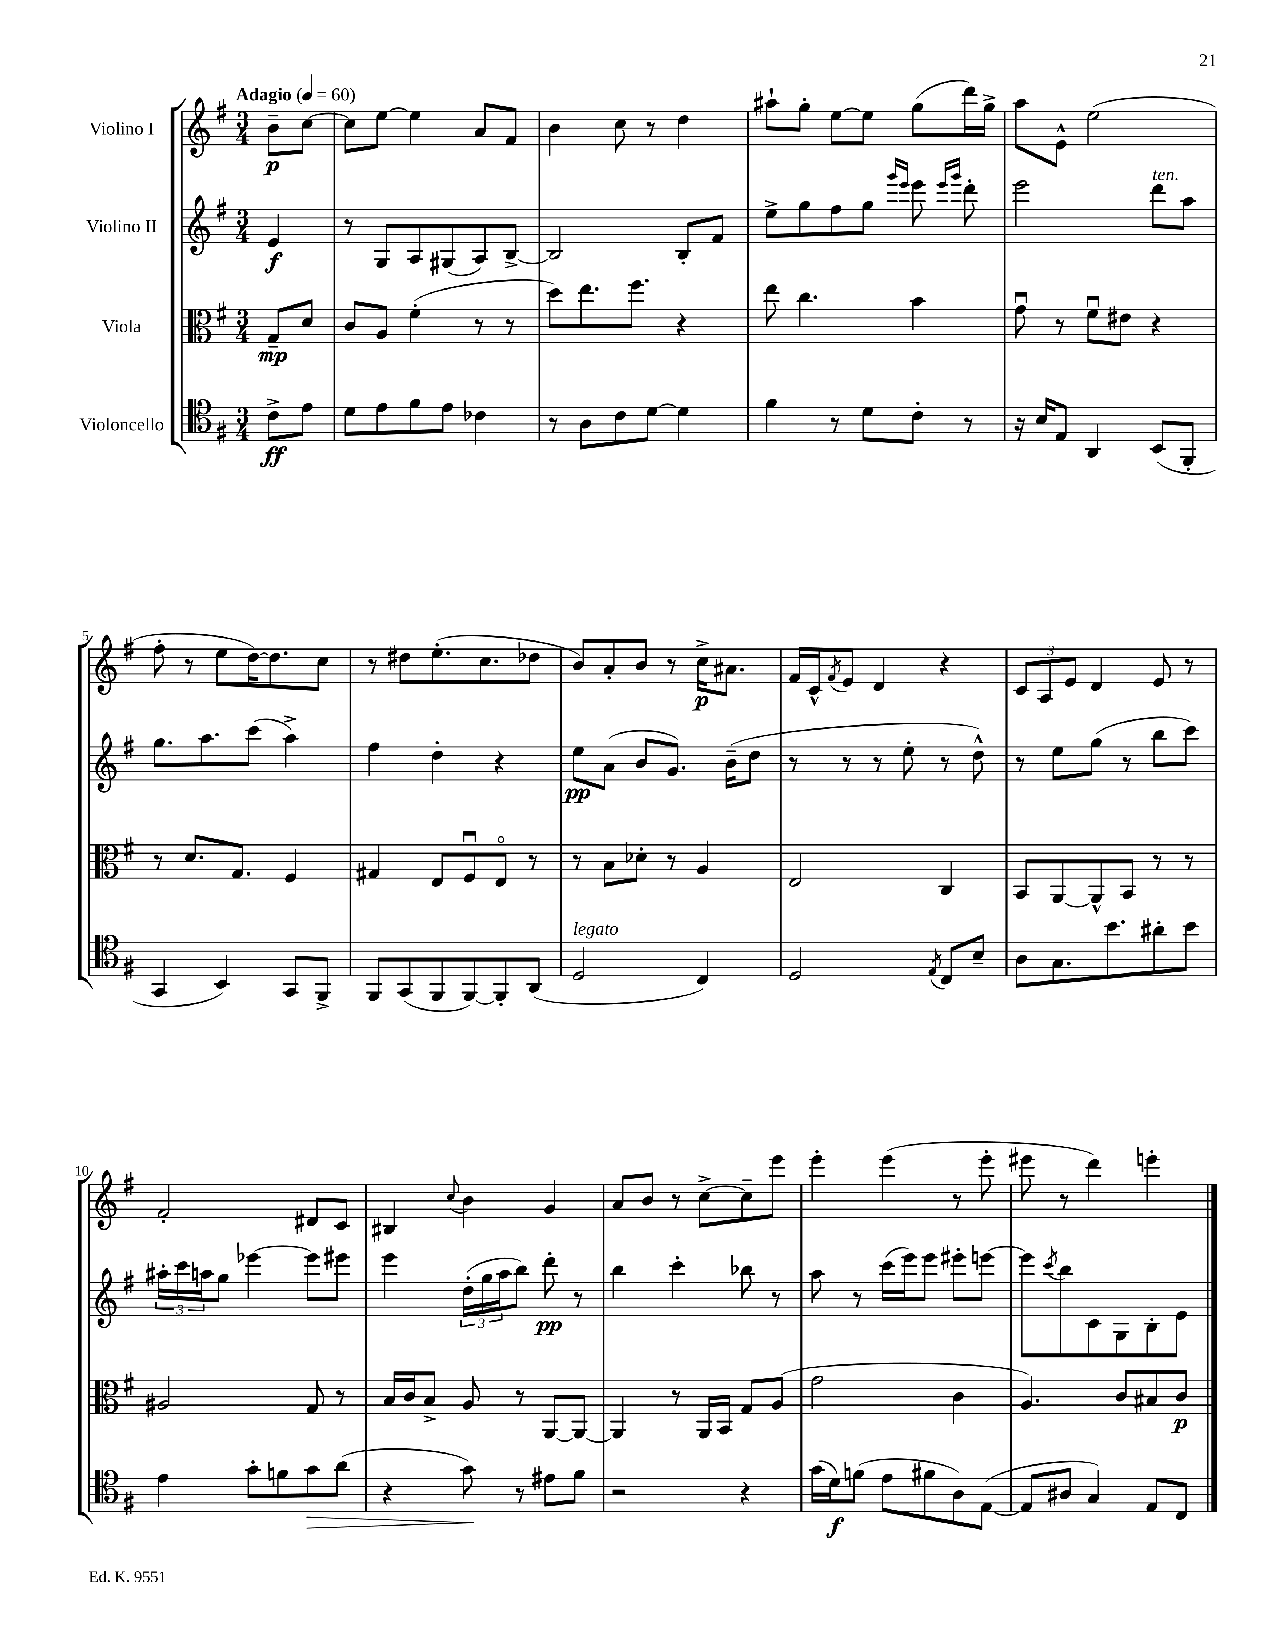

**kern	**dynam	**kern	**dynam	**kern	**dynam	**kern	**dynam
*part4	*part4	*part3	*part3	*part2	*part2	*part1	*part1
*staff4	*staff4	*staff3	*staff3	*staff2	*staff2	*staff1	*staff1
*I"Violoncello	*	*I"Viola	*	*I"Violino II	*	*I"Violino I	*
*clefC4	*	*clefC3	*	*clefG2	*	*clefG2	*
*k[f#]	*	*k[f#]	*	*k[f#]	*	*k[f#]	*
*M3/4	*	*M3/4	*	*M3/4	*	*M3/4	*
*MM60	*	*MM60	*	*MM60	*	*MM60	*
=	=	=	=	=	=	=	=
!	!	!	!	!	!	!LO:TX:a:B:t=Adagio	!
8c^\L	ff	8G~/L	mp	4e/	f	8b~\L	p
8e\J	.	8d/J	.	.	.	[8cc\J	.
=1	=1	=1	=1	=1	=1	=1	=1
8d\L	.	8c/L	.	8r	.	8cc\L]	.
8e\	.	8A/J	.	8G/L	.	[8ee\J	.
8f#\	.	(4f#'\	.	8A/	.	4ee\]	.
8e\J	.	.	.	(8G#X/	.	.	.
4c-X\	.	8r	.	8A/)	.	8a/L	.
.	.	8r	.	[8B^/J	.	8f#/J	.
=2	=2	=2	=2	=2	=2	=2	=2
8r	.	8dd\L)	.	2B/]	.	4b\	.
8A\L	.	8.ee\	.	.	.	.	.
8c\	.	.	.	.	.	8cc\	.
.	.	8.ff#\J	.	.	.	.	.
[8d\J	.	.	.	.	.	8r	.
4d\]	.	4r	.	8B'/L	.	4dd\	.
.	.	.	.	8f#/J	.	.	.
=3	=3	=3	=3	=3	=3	=3	=3
4f#\	.	8ee\	.	8ee^\L	.	8aa#X`\L	.
.	.	4.cc\	.	8gg\	.	8gg'\J	.
8r	.	.	.	8ff#\	.	[8ee\L	.
8d\L	.	.	.	8gg\J	.	8ee\J]	.
.	.	.	.	16qqggg/LL	.	.	.
.	.	.	.	16qqeee/JJ	.	.	.
8c'\J	.	4b\	.	8eee\	.	(8gg\L	.
.	.	.	.	16qqeee/LL	.	.	.
.	.	.	.	16qqggg/JJ	.	.	.
8r	.	.	.	8ddd'\	.	16ddd\L)	.
.	.	.	.	.	.	16gg^\JJ	.
=4	=4	=4	=4	=4	=4	=4	=4
16r	.	8gu\	.	2eee\	.	8aa\L	.
16B/KL	.	.	.	.	.	.	.
8E/J	.	8r	.	.	.	8e^^\J	.
4AA/	.	8f#u\L	.	.	.	(2ee\	.
.	.	8e#X\J	.	.	.	.	.
!	!	!	!	!LO:TX:a:i:t=ten.	!	!	!
(8BB/L	.	4r	.	8ddd\L	.	.	.
8FF#'/J	.	.	.	8aa\J	.	.	.
!!LO:LB:g=z
=5	=5	=5	=5	=5	=5	=5	=5
4GG/	.	8r	.	8.gg\L	.	8ff#'\	.
.	.	8.d/L	.	.	.	8r	.
.	.	.	.	8.aa\	.	.	.
4BB/)	.	.	.	.	.	8ee\L	.
.	.	8.G/J	.	.	.	.	.
.	.	.	.	(8ccc\J	.	[16dd\K)	.
.	.	.	.	.	.	8.dd\]	.
8GG/L	.	4F#/	.	4aa^\)	.	.	.
8FF#^/J	.	.	.	.	.	8cc\J	.
=6	=6	=6	=6	=6	=6	=6	=6
8FF#/L	.	4G#X/	.	4ff#\	.	8r	.
(8GG/	.	.	.	.	.	8dd#X\L	.
8FF#/	.	8E/L	.	4dd'\	.	(8.ee'\	.
[8FF#/)	.	8F#u/	.	.	.	.	.
.	.	.	.	.	.	8.cc\	.
8FF#'/]	.	8E/J	.	4r	.	.	.
(8AA/J	.	8r	.	.	.	8dd-X\J	.
=7	=7	=7	=7	=7	=7	=7	=7
!LO:TX:a:i:t=legato	!	!	!	!	!	!	!
2D/	.	8r	.	8ee\L	pp	8b/L)	.
.	.	8B\L	.	(8a\J	.	8a'/	.
.	.	8d-X'\J	.	8b/L	.	8b/J	.
.	.	8r	.	8.g/J)	.	8r	.
4C/)	.	4A/	.	.	.	16cc^\KL	p
.	.	.	.	(16b~\KL	.	8.a#X\J	.
.	.	.	.	8dd\J	.	.	.
=8	=8	=8	=8	=8	=8	=8	=8
2D/	.	2E/	.	8r	.	16f#/LL	.
.	.	.	.	.	.	16c^^/J	.
.	.	.	.	.	.	8qf#/	.
.	.	.	.	8r	.	8e/J	.
.	.	.	.	8r	.	4d/	.
.	.	.	.	8ee'\	.	.	.
8qE/	.	.	.	.	.	.	.
8C/L	.	4C/	.	8r	.	4r	.
8B~/J	.	.	.	8dd^^\)	.	.	.
=9	=9	=9	=9	=9	=9	=9	=9
8A\L	.	8BB/L	.	8r	.	12c/L	.
.	.	.	.	.	.	12A/	.
8.G\	.	[8AA/	.	8ee\L	.	.	.
.	.	.	.	.	.	12e/J	.
.	.	8AA^^/]	.	(8gg\J	.	4d/	.
8.b\	.	.	.	.	.	.	.
.	.	8BB/J	.	8r	.	.	.
8a#X'\	.	8r	.	8bb\L	.	8e/	.
8b\J	.	8r	.	8ccc\J)	.	8r	.
!!LO:LB:g=z
=10	=10	=10	=10	=10	=10	=10	=10
4e\	.	2A#X/	.	24aa#X'\LL	.	2f#'/	.
.	.	.	.	24ccc\	.	.	.
.	.	.	.	24aan\J	.	.	.
.	.	.	.	8gg\J	.	.	.
8g'\L	.	.	.	[4eee-X\	.	.	.
8fn\	.	.	.	.	.	.	.
!	!LO:HP:b	!	!	!	!	!	!
8g\	>	8G/	.	8eee-\L]	.	8d#X/L	.
(8a\J	.	8r	.	8eee#X\J	.	8c/J	.
=11	=11	=11	=11	=11	=11	=11	=11
4r	.	16B/LL	.	4eee\	.	4B#X/	.
.	.	16c/J	.	.	.	.	.
.	.	8B^/J	.	.	.	.	.
.	.	.	.	.	.	8qqcc/	.
8g\)	.	8A/	.	(24dd'\LL	.	4b\	.
.	.	.	.	24gg\	.	.	.
.	.	.	.	24aa\J	.	.	.
8r	]	8r	.	8bb\J)	.	.	.
8e#X\L	.	[8AA/L	.	8ddd'\	pp	4g/	.
8f#\J	.	8AA/J_	.	8r	.	.	.
=12	=12	=12	=12	=12	=12	=12	=12
2r	.	4AA/]	.	4bb\	.	8a/L	.
.	.	.	.	.	.	8b/J	.
.	.	8r	.	4ccc'\	.	8r	.
.	.	16AA/LL	.	.	.	[8cc^\L	.
.	.	16BB/JJ	.	.	.	.	.
4r	.	8G/L	.	8bb-X\	.	8cc~\]	.
.	.	(8A/J	.	8r	.	8eee\J	.
=13	=13	=13	=13	=13	=13	=13	=13
(16g\LL	.	2g\	.	8aa\	.	4eee'\	.
16d\J)	f	.	.	.	.	.	.
(8fn\J	.	.	.	8r	.	.	.
8e\L	.	.	.	(16ccc\LL	.	(4eee\	.
.	.	.	.	16eee\J)	.	.	.
8f#X\	.	.	.	8eee\J	.	.	.
8A\)	.	4c\	.	8eee#X'\L	.	8r	.
([8E\J	.	.	.	[8eeen\J	.	8eee'\	.
=14	=14	=14	=14	=14	=14	=14	=14
8E/L]	.	4.A/)	.	8eee\L]	.	8eee#X\	.
.	.	.	.	8qccc/	.	.	.
8A#X/J	.	.	.	8bb\	.	8r	.
4G/)	.	.	.	8c\	.	4ddd\)	.
.	.	8c/L	.	8G\	.	.	.
8E/L	.	8B#X/	.	8B'\	.	4eeen'\	.
8C/J	.	8c/J	p	8e\J	.	.	.
==	==	==	==	==	==	==	==
*-	*-	*-	*-	*-	*-	*-	*-
